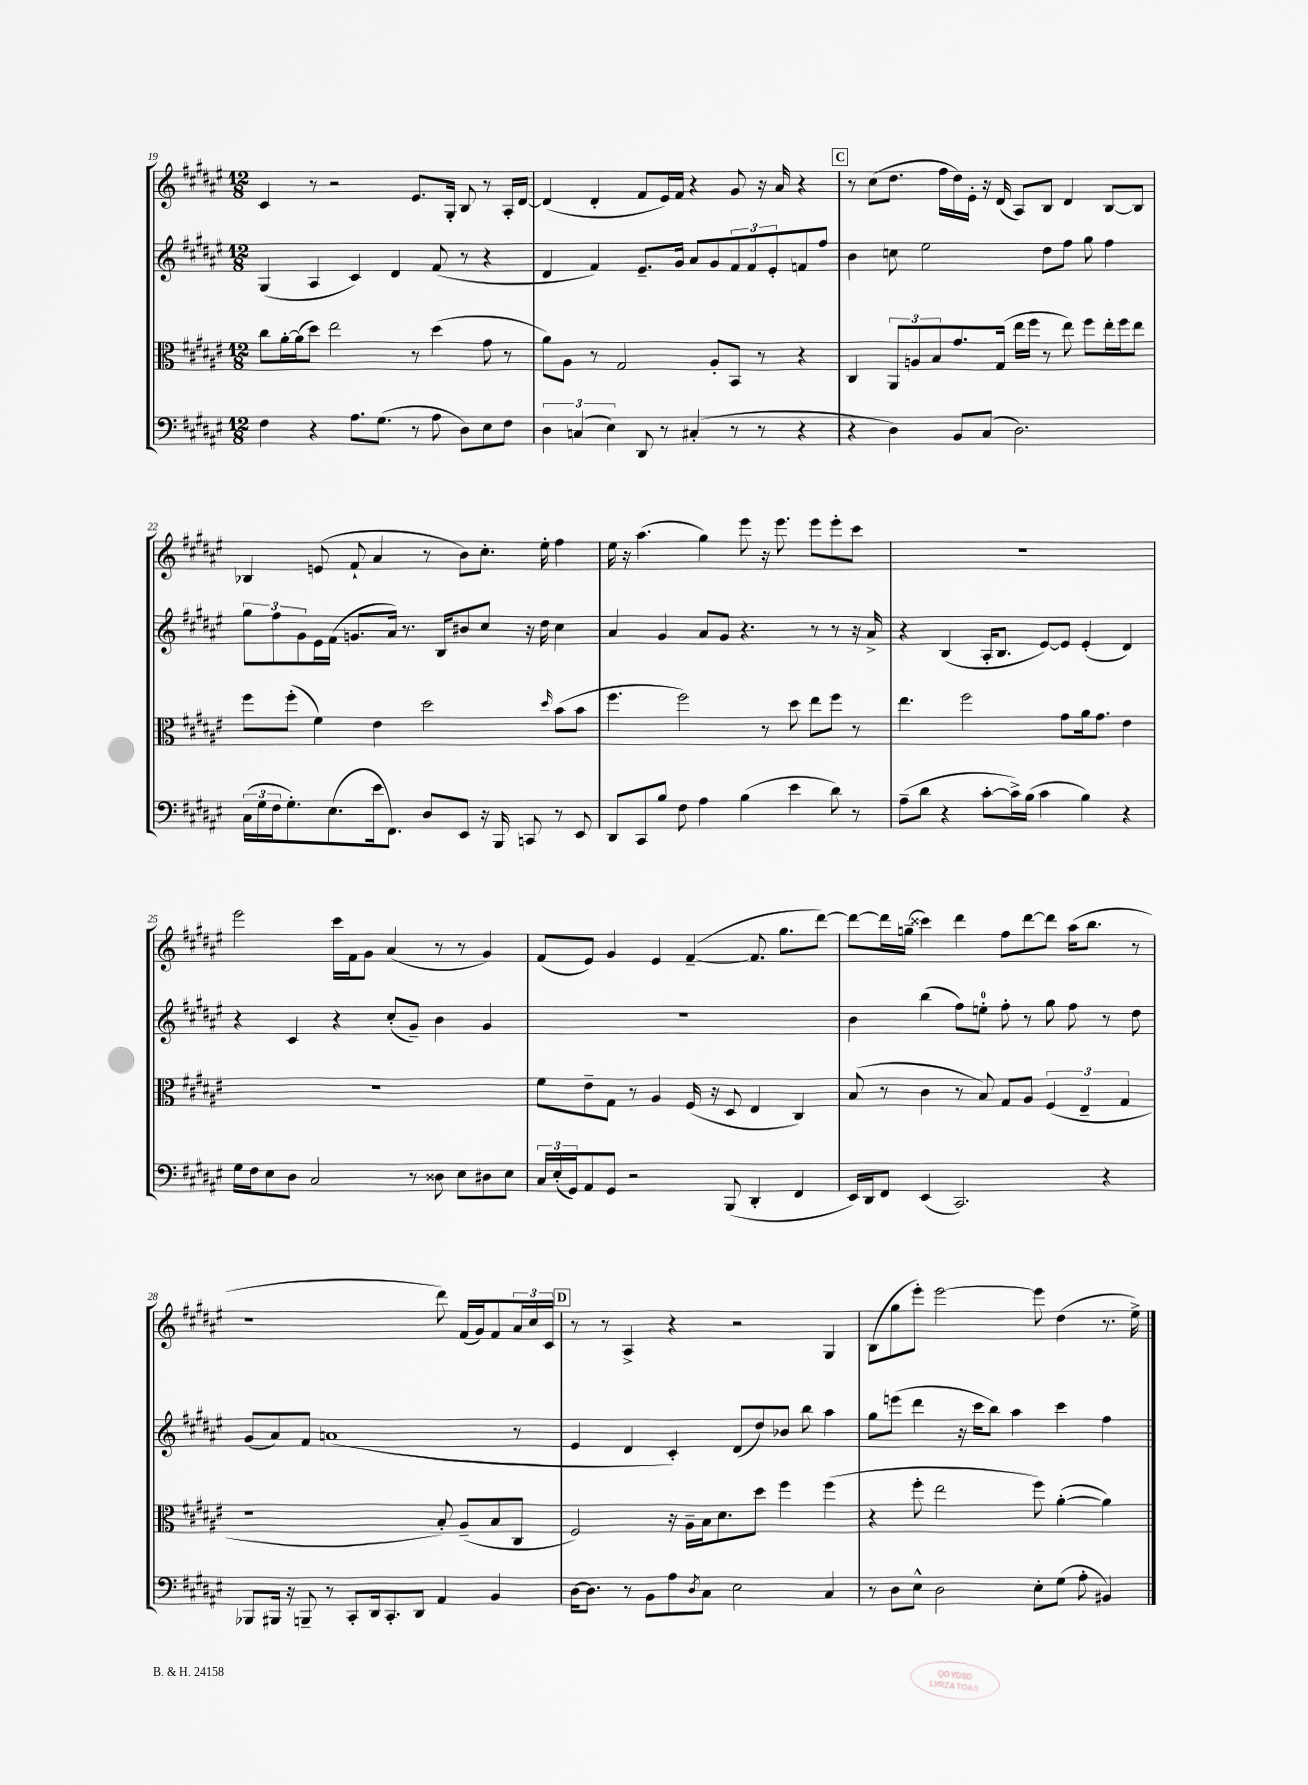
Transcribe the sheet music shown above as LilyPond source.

<<
\new StaffGroup <<
\new Staff = "s0" {
    \clef treble \key fis \major \numericTimeSignature \time 12/8
    cis'4 r8 r2 eis'8. gis16-. b8 r8 ais16-. dis'16~ |
    dis'4( dis'4-. fis'8 eis'16) fis'16 r4 gis'8 r16 ais'16 r4 |
    \mark \markup { \box "C" } r8 cis''8( dis''8. fis''16 dis''16) eis'16-. r16 dis'16( ais8) b8 dis'4 b8~ b8 |
    bes4 e'8( fis'8-! ais'4 r8 b'8) cis''8.-. eis''16-. fis''4 |
    eis''16 r16 ais''4.( gis''4) eis'''8 r16 eis'''8. eis'''8 eis'''8-. cis'''8 |
    R1. |
    eis'''2 cis'''16 fis'16 gis'8 ais'4( r8 r8 gis'4) |
    fis'8( eis'8) gis'4 eis'4 fis'4~--( fis'8. gis''8. dis'''8~) |
    dis'''8~ dis'''16 g''16--( cisis'''4) dis'''4 fis''8 dis'''8~ dis'''8 ais''16( b''8. r8 |
    r1 dis'''8) fis'16( gis'16) fis'8 \tuplet 3/2 { ais'16 cis''16 cis'16 } |
    \mark \markup { \box "D" } r8 r8 ais4-> r4 r2 gis4 |
    b8( gis''8 eis'''8-.) eis'''2~ eis'''8 dis''4( r8. eis''16->) \bar "|." |
}
\new Staff = "s1" {
    \clef treble \key fis \major \numericTimeSignature \time 12/8
    gis4( ais4 cis'4) dis'4 fis'8( r8 r4 |
    dis'4 fis'4) eis'8.-- gis'16 ais'8 gis'8 \tuplet 3/2 { fis'8 fis'8 eis'8-. } f'8 fis''8 |
    \mark \markup { \box "C" } b'4 c''8 eis''2 dis''8 fis''8 gis''8 fis''4 |
    \tuplet 3/2 { gis''8 fis''8 gis'8 } eis'16 fis'16( g'8. ais'16) r8. b16 bis'8 cis''8 r16 dis''16 cis''4 |
    ais'4 gis'4 ais'8 gis'8 r4. r8 r8 r16 ais'16-> |
    r4 b4( ais16-. b8. eis'8~) eis'8 eis'4-.( dis'4) |
    r4 cis'4 r4 cis''8-.( gis'8--) b'4 gis'4 |
    R1. |
    b'4 b''4( fis''8) e''8-0-. fis''8-. r8 gis''8 fis''8 r8 dis''8 |
    gis'8( ais'8) fis'8 a'1( r8 |
    \mark \markup { \box "D" } eis'4 dis'4 cis'4-.) dis'8( dis''8) bes'8 b''8 ais''4 |
    gis''8 e'''8( dis'''4 r16 cis'''16 b''8) ais''4 cis'''4 fis''4 \bar "|." |
}
\new Staff = "s2" {
    \clef alto \key fis \major \numericTimeSignature \time 12/8
    cis''8 ais'16~-. ais'16( dis''8) eis''2 r8 dis''4( gis'8 r8 |
    ais'8) ais8 r8 gis2 ais8-. b,8 r8 r4 |
    \mark \markup { \box "C" } cis4 \tuplet 3/2 { ais,8 a8 b8 } gis'8. gis16( eis''16 fis''16 r8 eis''8) fis''8 eis''16-. fis''16 eis''8 |
    fis''8 fis''8-.( fis'4) eis'4 dis''2 \grace { dis''16 } b'8( b'8 |
    fis''4. fis''2) r8 dis''8 eis''8 fis''8 r8 |
    eis''4. fis''2 gis'8 ais'16 gis'8. eis'4 |
    R1. |
    fis'8 eis'8-- gis8 r8 ais4 fis16( r16 dis8 eis4 cis4) |
    b8( r8 cis'4 r8 b8) gis8 ais8 \tuplet 3/2 { fis4( eis4-- gis4 } |
    r1 b8-.) ais8--( b8 cis8 |
    \mark \markup { \box "D" } fis2) r16 ais16-- b16 dis'8. dis''8 fis''4 fis''4( |
    r4 fis''8-. eis''2 fis''8) ais'4~-.( ais'4) \bar "|." |
}
\new Staff = "s3" {
    \clef bass \key fis \major \numericTimeSignature \time 12/8
    fis4 r4 ais8. gis8.( r8 ais8 dis8) eis8 fis8 |
    \tuplet 3/2 { dis4 c4( eis4) } dis,8 r8 cis4-.( r8 r8 r4 |
    \mark \markup { \box "C" } r4 dis4) b,8 cis8( dis2.) |
    \tuplet 3/2 { cis16( gis16 fis16 } gis8.-.) eis8.( eis'16 fis,8.) dis8 eis,8 r16 b,,16 c,8 r8 eis,8 |
    dis,8 cis,8 b8 fis8 ais4 b4( eis'4 dis'8) r8 |
    ais8--( dis'8 r4 cis'8~-. cis'16->) b16( cis'4 b4) r4 |
    gis16 fis16 eis8 dis8 cis2 r8 disis8 eis8 dis8 eis8 |
    \tuplet 3/2 { cis16 eis16-.( gis,16) } ais,8 gis,8 r2 b,,8( dis,4-. fis,4 |
    eis,16) dis,16 fis,8 eis,4( cis,2.) r4 |
    bes,,8 bis,,16 r16 b,,8-- r8 cis,8-. dis,16 cis,8.-. dis,8 ais,4 b,4 |
    \mark \markup { \box "D" } dis16~ dis8. r8 b,8 ais8 \acciaccatura { dis8 } cis8 eis2 cis4 |
    r8 dis8 eis8-^ dis2 eis8-. gis8( ais8-. bis,4) \bar "|." |
}
>>
>>
\layout { \context { \Score currentBarNumber = #19 } }
